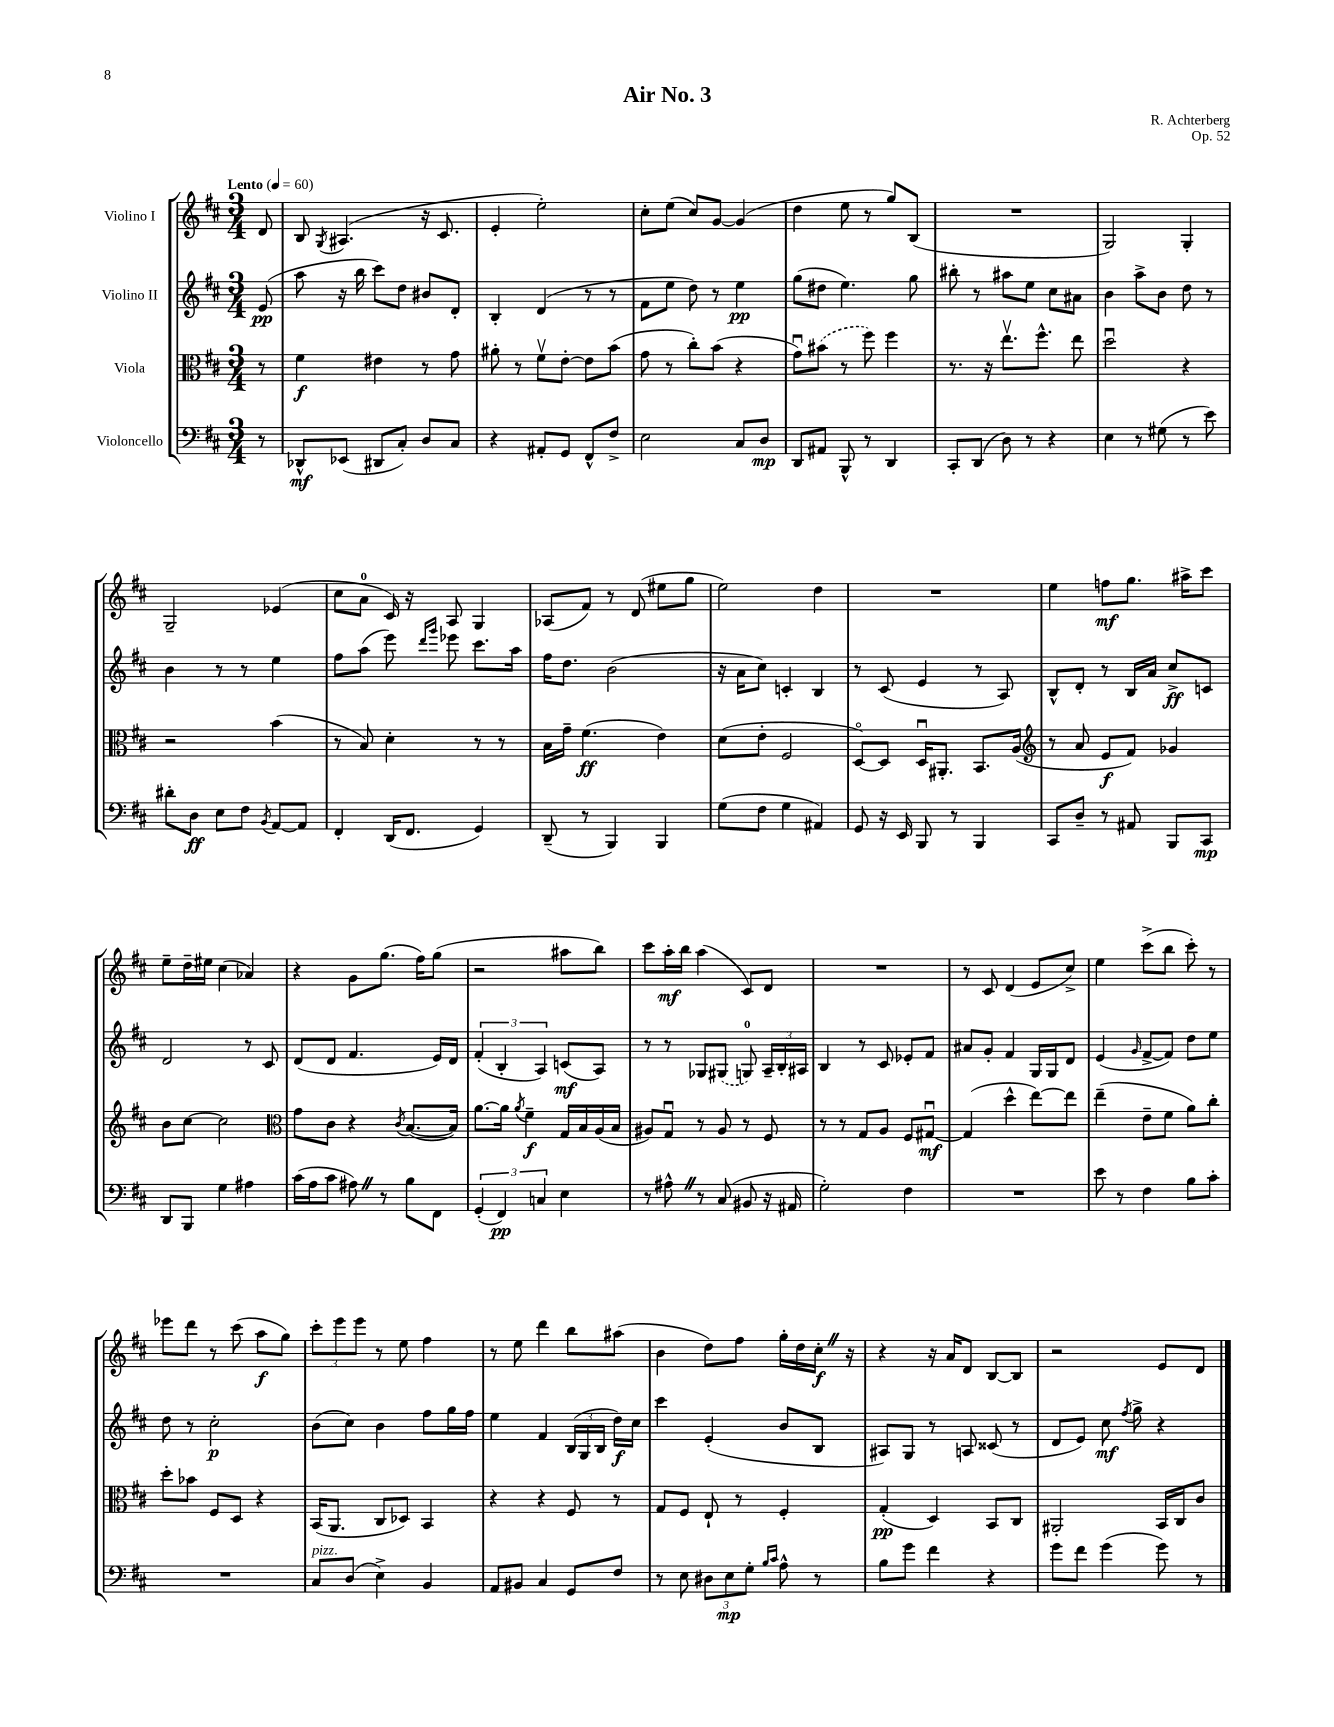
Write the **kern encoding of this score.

**kern	**kern	**kern	**kern
*staff4	*staff3	*staff2	*staff1
*clefF4	*clefC3	*clefG2	*clefG2
*k[f#c#]	*k[f#c#]	*k[f#c#]	*k[f#c#]
*M3/4	*M3/4	*M3/4	*M3/4
*MM60	*MM60	*MM60	*MM60
8r	8r	(8e	8d
=	=	=	=
8DD-^^	4f#	8aa	8B
.	.	.	8qG
(8EE-	.	16r	(4.A#
.	.	16bb	.
8DD#	4e#	8ccc#)	.
8C#')	.	8dd	.
8D	8r	8b#	16r
.	.	.	8.c#
8C#	8g	8d'	.
=	=	=	=
4r	8a#'	4B'	4e'
.	8r	.	.
8AA#'	8f#v	(4d	2ee')
8GG	[8e'	.	.
8FF#^^	8e]	8r	.
8F#^	(8b	8r	.
=	=	=	=
2E	8g	8f#	8cc#'
.	8r	8ee	(8ee
.	8cc#')	8dd)	8cc#)
.	(8b	8r	[8g
8C#	4r	4ee	(4g]
8D	.	.	.
=	=	=	=
8DD	8gu)	(8gg	4dd
8AA#	(8b#	8dd#	.
8BBB^^	8r	4.ee)	8ee
8r	8ff#)	.	8r
4DD	4ff#	.	8gg)
.	.	8gg	(8B
=	=	=	=
8CC#'	8.r	8bb#'	2.r
(8DD	.	8r	.
.	16r	.	.
8D)	8.eev	8aa#	.
8r	.	8ee	.
.	8.ff#^^	.	.
4r	.	8cc#	.
.	8ee	8a#	.
=	=	=	=
4E	2ddu	4b	2G)
8r	.	8aa^	.
(8G#	.	8b	.
8r	4r	8dd	4G'
8e)	.	8r	.
=	=	=	=
8d#'	2r	4b	2G~
8D	.	.	.
8E	.	8r	.
8F#	.	8r	.
8qBB	.	.	.
[8AA	(4b	4ee	(4e-
8AA]	.	.	.
=	=	=	=
4FF#'	8r	8ff#	8cc#
.	8B)	(8aa	8a
(16DD	4d'	8eee)	16c#)
8.FF#	.	.	16r
.	.	16qqddd	.
.	.	16qqggg	.
.	.	8eee-	8A
4GG)	8r	8.ccc#	4G
.	8r	.	.
.	.	16aa	.
=	=	=	=
(8DD~	16B	16ff#	(8A-
.	16g~	8.dd	.
8r	(4.f#	.	8f#)
4BBB)	.	(2b	8r
.	.	.	(8d
4BBB	4e)	.	8ee#
.	.	.	8gg
=	=	=	=
(8G	(8d	16r	2ee)
.	.	16a	.
8F#	8e'	8cc#)	.
4G	2F#	4c'	.
4AA#)	.	4B	4dd
=	=	=	=
8GG	[8Do)	8r	2.r
16r	8D]	(8c#	.
16EE	.	.	.
8BBB	16Du	4e	.
.	8.AA#'	.	.
8r	.	.	.
4BBB	8.BB	8r	.
.	.	8A)	.
.	(16A	.	.
=	=	=	=
*	*clefG2	*	*
8CC#	8r	8B^^	4ee
8D~	8a	8d'	.
8r	8e	8r	8ff
8AA#	8f#)	16B	8.gg
.	.	16a	.
8BBB	4g-	8cc#^	.
.	.	.	16aa#^
8CC#	.	8c	8ccc#
=	=	=	=
8DD	8b	2d	8ee~
8BBB	[8cc#	.	16dd~
.	.	.	16ee#
4G	2cc#]	.	(4cc#
4A#	.	8r	4a-)
.	.	8c#	.
=	=	=	=
*	*clefC3	*	*
(16c#	8g	(8d	4r
16A	.	.	.
8c#	8c#	8d	.
8A#)	4r	4.f#	8g
8r	.	.	(8.gg
.	8qc#	.	.
8B	([8.B	.	.
.	.	.	16ff#)
8FF#	.	16e)	(8gg
.	16B])	16d	.
=	=	=	=
(6GG'	[8.a	(6f#'	2r
6FF#)	.	6B'	.
.	16a]	.	.
.	8qa	.	.
.	4f#~	.	.
6C	.	6A)	.
4E	16G	(8c	8aa#
.	16B	.	.
.	(16A	8A)	8bb)
.	16B	.	.
=	=	=	=
8r	8A#)	8r	8ccc#
8A#^^	8Gu	8r	16aa'
.	.	.	16bb
8r	8r	8G-	(4aa
(8C#	8A#	(8G#	.
8BB#	8r	8G)	8c#)
16r	8F#	24A~	8d
.	.	24B'	.
16AA#	.	.	.
.	.	24A#	.
=	=	=	=
2G')	8r	4B	2.r
.	8r	.	.
.	8G	8r	.
.	8A	8c#	.
4F#	8F#	8e-'	.
.	[8G#u	8f#	.
=	=	=	=
2.r	(4G#]	8a#	8r
.	.	8g'	8c#
.	4dd^^	4f#	(4d
.	[8ee)	16G	8e
.	.	16G	.
.	8ee]	8d	8cc#^)
=	=	=	=
8e	(4ee~	(4e	4ee
8r	.	.	.
.	.	16qqg	.
4F#	8e~	[8f#^	(8ccc#^
.	8f#	8f#])	8bb
8B	8a)	8dd	8ccc#')
8c#'	8cc#'	8ee	8r
=	=	=	=
2.r	8dd'	8dd	8eee-
.	8b-	8r	8ddd
.	8F#	2cc#'	8r
.	8D	.	(8ccc#
.	4r	.	8aa
.	.	.	8gg)
=	=	=	=
8C#	(16BB	(8b	12ccc#'
.	8.AA	.	.
.	.	.	12eee
(8D	.	8cc#)	.
.	.	.	12eee
4E^)	8C#	4b	8r
.	8D-)	.	8ee
4BB	4BB	8ff#	4ff#
.	.	16gg	.
.	.	16ff#	.
=	=	=	=
8AA	4r	4ee	8r
8BB#	.	.	8ee
4C#	4r	4f#	4ddd
8GG	8F#	(24B	8bb
.	.	24G	.
.	.	24B	.
8F#	8r	16dd)	(8aa#
.	.	16cc#	.
=	=	=	=
8r	8G	4ccc#	4b
8E	8F#	.	.
12D#	8E`	(4e'	8dd)
12E	.	.	.
.	8r	.	8ff#
12G'	.	.	.
16qqB	.	.	.
16qqc#	.	.	.
8A^^	4F#'	8b	16gg'
.	.	.	16dd
8r	.	8B	16cc#'
.	.	.	16r
=	=	=	=
8B	(4G'	8A#)	4r
8g	.	8G	.
4f#	4D)	8r	16r
.	.	.	16a
.	.	8A	8d
4r	8BB	(8c##	[8B
.	8C#	8r	8B]
=	=	=	=
8g	2AA#'	8d	2r
8f#	.	8e)	.
(4g	.	8cc#	.
.	.	8qff#	.
.	.	8gg^	.
8g)	16BB	4r	8e
.	16C#	.	.
8r	8c#	.	8d
==	==	==	==
*-	*-	*-	*-
